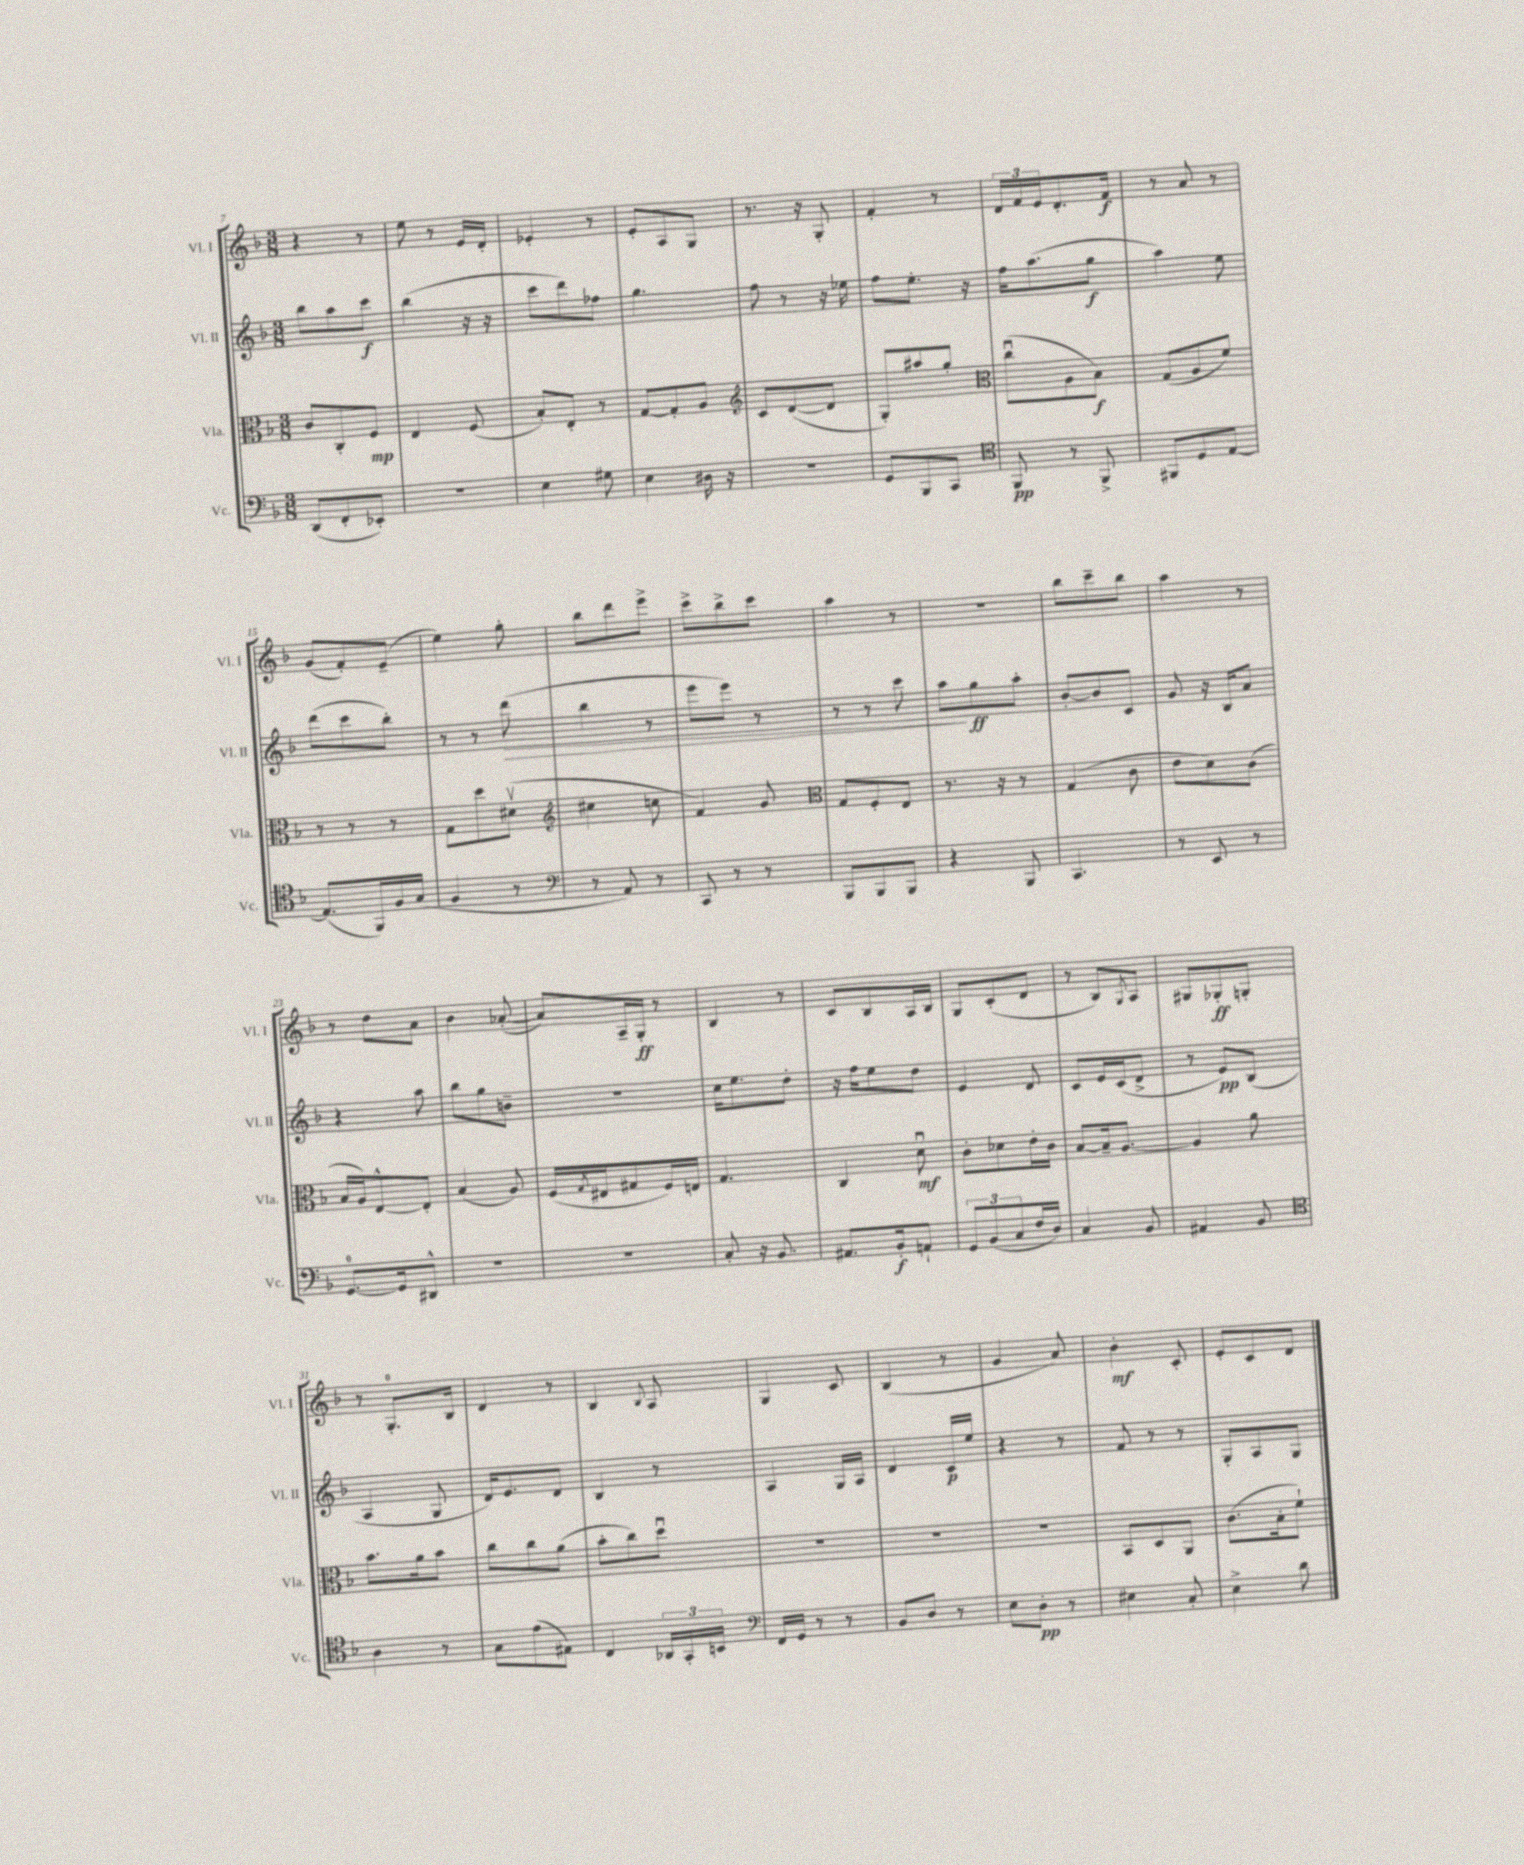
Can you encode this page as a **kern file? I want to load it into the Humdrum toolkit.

**kern	**kern	**kern	**kern
*staff4	*staff3	*staff2	*staff1
*clefF4	*clefC3	*clefG2	*clefG2
*k[b-]	*k[b-]	*k[b-]	*k[b-]
*M3/8	*M3/8	*M3/8	*M3/8
(8DD	8c	8bb-	4r
8FF'	8C'	8aa	.
8EE-')	8F	8ccc	8r
=	=	=	=
4.r	4E	(4bb-	8ee
.	.	.	8r
.	(8F	16r	16e
.	.	16r	16d'
=	=	=	=
4E	8B-')	8ccc	4e-'
.	8E'	8ddd)	.
8G#	8r	8ff-	8r
=	=	=	=
4E	[8G	4.gg	8e'
.	8G']	.	8A
16D#	8A	.	8G
16r	.	.	.
=	=	=	=
*	*clefG2	*	*
4.r	8c	8ff	8.r
.	([8d	8r	.
.	.	.	16r
.	8d]	16r	8G'
.	.	16ee-	.
=	=	=	=
8GG	8G')	8ff	4f'
8BBB-	8aa#	8.ee'	.
8CC	8gg'	.	8r
.	.	16r	.
=	=	=	=
*clefC4	*clefC3	*	*
8FF	(8ccu	16ff	24d
.	.	.	24f
.	.	(8.aa	.
.	.	.	24e
8r	8A	.	8.d'
8FF^	8B-)	8gg	.
.	.	.	16f
=	=	=	=
8FF#	(8G	4aa)	8r
8D	8A	.	8a
[8E	8f)	8ee	8r
=	=	=	=
(8.E]	8r	(8ddd	(8g
.	8r	8ccc	8f')
16FF)	.	.	.
16F	8r	8bb-')	(8e~
(16G	.	.	.
=	=	=	=
4F	8G	8r	4ee)
.	8dd	8r	.
8r	(8d#v	(8ddd	8gg'
=	=	=	=
*clefF4	*clefG2	*	*
8r	4cc#	4bb-	8bb-
8AA)	.	.	8ddd
8r	8cc	8r	8eee^
=	=	=	=
8CC	4f)	8eee	8ccc^
8r	.	8eee)	8bb-^
8r	8g	8r	8ccc
=	=	=	=
*	*clefC3	*	*
8BBB-	8G	8r	4aa
8BBB-	8F'	8r	.
8BBB-	8E	8ccc	8r
=	=	=	=
4r	8.r	8aa	4.r
.	.	8gg	.
.	16r	.	.
8BBB-	8r	8aa'	.
=	=	=	=
4.CC	(4G	[8b-'	8bb-
.	.	8b-]	8ccc~
.	8c	8c	8bb-
=	=	=	=
8r	8e	8g	4aa
8EE	8d)	16r	.
.	.	16B-	.
8r	(8c	8a	8r
=	=	=	=
[8.GG	16B-	4r	8r
.	16A)	.	.
.	[8E^^	.	8dd
16GG]	.	.	.
8DD#^^	8E']	8aa	8a
=	=	=	=
4.r	(4B-	8bb-	4b-
.	.	8gg	.
.	8A)	8b~	([8a-'
=	=	=	=
4.r	(16F	4.r	8a-])
.	8qG	.	.
.	16E#	.	.
.	8G#	.	16A~
.	.	.	16G'
.	16F)	.	8r
.	16E	.	.
=	=	=	=
8C'	4.G	16cc	4B-
.	.	8.ee	.
16r	.	.	.
8.BB-	.	.	.
.	.	8dd'	8r
=	=	=	=
8.AA#	4C	16r	8c
.	.	16ff	.
.	.	8ee	8B-
16BB-'	.	.	.
8AA`	8du	8dd	16A
.	.	.	16B-
=	=	=	=
12GG	8c'	4e	8G
(12BB-	.	.	.
.	8d-	.	(8c'
12C	.	.	.
16F	16e'	8d	8d
16D)	16c	.	.
=	=	=	=
4C	[8B-	8c	8r
.	16B-~]	16e	8B-)
.	[8.A	(16c	.
.	.	.	8qG
8BB-	.	8d^	8A
=	=	=	=
4AA#	4A]	8r	8G#
.	.	8e)	8G-'
8BB-	8a	(8B-	8G'
=	=	=	=
*clefC4	*	*	*
4A	8.b-	4A	8r
.	.	.	8.G'
.	16a	.	.
8r	8b-	8G	.
.	.	.	16B-
=	=	=	=
8G	8cc	16d)	4d
.	.	8.e	.
(8e	8cc	.	.
8E#)	(8a	8d	8r
=	=	=	=
4C	8b-'	4B-	4B-
.	8cc)	.	.
.	.	.	8qqB-
24AA-	8ddu	8r	8A
24GG'	.	.	.
24BB	.	.	.
=	=	=	=
*clefF4	*	*	*
16FF	4.r	4A	4G
16GG	.	.	.
8r	.	.	.
8r	.	16G	8c
.	.	16A	.
=	=	=	=
8BB-	4.r	4d	(4B-
8D	.	.	.
8r	.	16c	8r
.	.	16ee	.
=	=	=	=
8E	4.r	4r	4g
8D'	.	.	.
8r	.	8r	8a)
=	=	=	=
4E#	8BB-	8f	4b-'
.	8D	8r	.
8C'	8AA	8r	8c'
=	=	=	=
4E^	(8.c	8G'	8e'
.	.	8A	8c
.	16B-'	.	.
8d	8f`)	8G	8d
==	==	==	==
*-	*-	*-	*-
